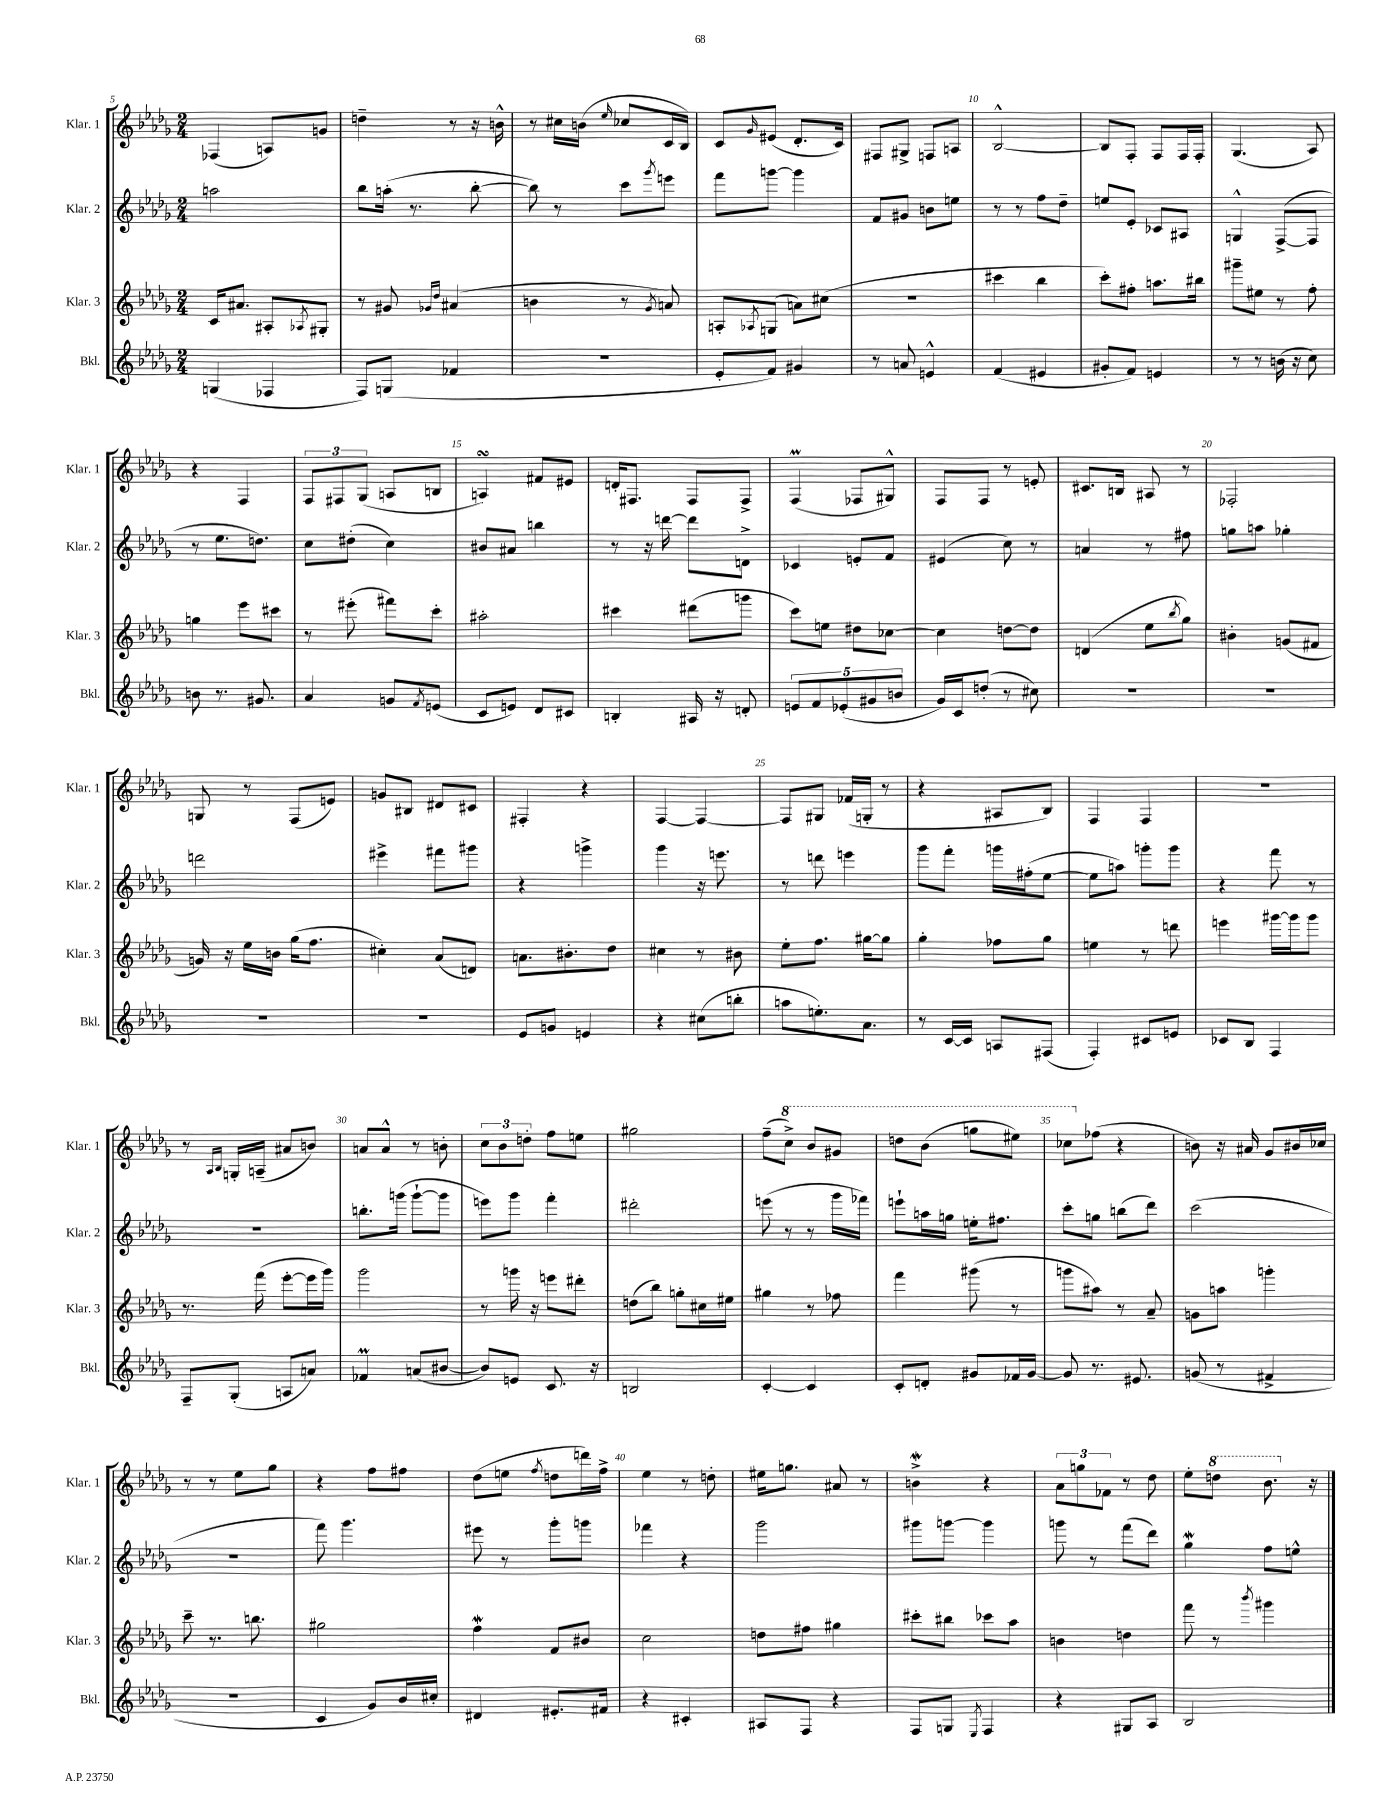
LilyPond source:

<<
\new StaffGroup <<
\new Staff = "s0" \with { instrumentName = "Klar. 1" shortInstrumentName = "Klar. 1" } {
    \clef treble \key des \major \numericTimeSignature \time 2/4
    fes4( a8) g'8 |
    d''4-- r8 r16 b'16-^ |
    r8 cis''16 b'16( \grace { ees''16 } ces''8 c'16 bes16) |
    c'8 \grace { ges'16 } eis'8( des'8.-. c'16) |
    fis8 gis8-> f8 a8 |
    bes2~-^ |
    bes8 f8-. f8 f16 f16-. |
    ges4.( aes8) |
    r4 f4 |
    \tuplet 3/2 { f8 fis8 ges8( } a8 b8 |
    a4\turn) fis'8 eis'8 |
    d'16-. fis8. fis8 fis8-> |
    f4\prall( fes8 gis8-^) |
    f8 f8 r8 e'8-. |
    cis'8. b16 ais8 r8 |
    fes2-. |
    g8 r8 f8( e'8) |
    g'8 bis8 dis'8 cis'8 |
    fis4-. r4 |
    f4~ f4~ |
    f8 gis8 fes'16( g16-. r8 |
    r4 ais8 bes8) |
    f4 f4 |
    R2 |
    r8 \grace { aes16 bes16 } g16-. a16--( ais'8 b'8) |
    a'8 a'8-^ r8 b'8-. |
    \tuplet 3/2 { c''8 bes'8 d''8-. } f''8 e''8 |
    gis''2 |
    f''8--( \ottava #1 c'''8->) bes''8 gis''8 |
    d'''8 bes''8( g'''8 eis'''8) |
    ces'''8 \ottava #0 fes''8( r4 |
    b'8) r16 ais'16 ges'8 bis'16 ces''16 |
    r8 r8 ees''8 ges''8 |
    r4 f''8 fis''8 |
    des''8( e''8 \acciaccatura { f''8 } d''8 d'''16) f''16-> |
    ees''4 r8 d''8-. |
    eis''16 g''8. ais'8 r8 |
    b'4->\mordent r4 |
    \tuplet 3/2 { aes'8 g''8 fes'8 } r8 des''8 |
    ees''8-. \ottava #1 d'''8 bes''8. \ottava #0 r16 \bar "|." |
}
\new Staff = "s1" \with { instrumentName = "Klar. 2" shortInstrumentName = "Klar. 2" } {
    \clef treble \key des \major \numericTimeSignature \time 2/4
    a''2 |
    bes''8 a''16-.( r8. bes''8~-. |
    bes''8) r8 c'''8 \acciaccatura { ges'''8 } e'''8 |
    f'''8 g'''8~ g'''4 |
    f'8 gis'8 b'8 e''8 |
    r8 r8 f''8 des''8-- |
    e''8 ees'8-. ces'8 ais8 |
    g4-^ f8~->( f8 |
    r8 ees''8. d''8.) |
    c''8 dis''8-.( c''4) |
    bis'8 ais'8 b''4 |
    r8 r16 d'''16~ d'''8 d'8-> |
    ces'4 e'8-. f'8 |
    eis'4( c''8) r8 |
    a'4 r8 fis''8 |
    g''8 a''8 ges''4-. |
    d'''2 |
    eis'''4-> fis'''8 gis'''8 |
    r4 g'''4-> |
    ges'''4 r16 e'''8. |
    r8 d'''8 e'''4 |
    ges'''8 f'''8-. g'''16 fis''16-.( ees''8~ |
    ees''8 a''8) g'''8-. g'''8 |
    r4 f'''8 r8 |
    R2 |
    b''8.-. g'''16( g'''8~-! g'''8 |
    e'''8) ges'''8 f'''4-. |
    dis'''2-. |
    e'''8( r8 r8 ges'''16 fes'''16) |
    e'''8-! a''16 g''16 e''16-. fis''8. |
    c'''8-. g''8 b''8( des'''8) |
    c'''2( |
    R2 |
    f'''8) ges'''4. |
    eis'''8 r8 ges'''8-. g'''8 |
    fes'''4 r4 |
    ges'''2 |
    gis'''8 g'''8~ g'''4 |
    g'''8 r8 f'''8( des'''8) |
    ges''4\mordent f''8 e''8-^ \bar "|." |
}
\new Staff = "s2" \with { instrumentName = "Klar. 3" shortInstrumentName = "Klar. 3" } {
    \clef treble \key des \major \numericTimeSignature \time 2/4
    c'16 ais'8. ais8-. \acciaccatura { aes8 } gis8-. |
    r8 gis'8 \grace { ges'16 des''16 } ais'4( |
    b'4 r8 \acciaccatura { ges'8 } a'8) |
    a8-. \acciaccatura { aes8 } g8( a'8) cis''8( |
    r2 |
    cis'''4 bes''4 |
    c'''8-.) fis''8-. a''8. bis''16 |
    gis'''8-- eis''8 r8 f''8-. |
    g''4 ees'''8 cis'''8 |
    r8 eis'''8-.( fis'''8) c'''8-. |
    ais''2-. |
    cis'''4 dis'''8( g'''8 |
    c'''8) e''8 dis''8 ces''8~ |
    ces''4 d''8~ d''8 |
    d'4( ees''8 \acciaccatura { bes''8 } ges''8) |
    bis'4-. g'8( fis'8 |
    g'16) r16 ees''16 b'16 ges''16( f''8. |
    cis''4-.) aes'8( d'8) |
    a'8. bis'8.-. des''8 |
    cis''4 r8 bis'8 |
    ees''8-. f''8. gis''16~ gis''8 |
    ges''4-. fes''8 ges''8 |
    e''4 r8 d'''8 |
    e'''4 gis'''16~ gis'''16 gis'''8 |
    r8. f'''16( ees'''8~-. ees'''16 ges'''16) |
    ges'''2 |
    r8 g'''16 r16 e'''8 dis'''8-. |
    d''8( bes''8) g''8-. cis''16 eis''16 |
    gis''4 r8 fes''8 |
    f'''4 gis'''8( r8 |
    g'''8 ais''8) r8 aes'8-- |
    g'8 a''8 g'''4-. |
    c'''8-- r8. b''8. |
    gis''2 |
    f''4\mordent f'8 bis'8 |
    c''2 |
    d''8 fis''8 gis''4 |
    cis'''8-. bis''8 ces'''8 aes''8 |
    b'4 d''4 |
    f'''8 r8 \acciaccatura { bes'''8 } gis'''4 \bar "|." |
}
\new Staff = "s3" \with { instrumentName = "Bkl." shortInstrumentName = "Bkl." } {
    \clef treble \key des \major \numericTimeSignature \time 2/4
    g4( fes4 |
    f8) g8( fes'4 |
    R2 |
    ees'8-. f'8) gis'4 |
    r8 a'8 e'4-^ |
    f'4( eis'4 |
    gis'8-. f'8) e'4 |
    r8 r8 b'16( r16 c''8) |
    b'8 r8. gis'8. |
    aes'4 g'8 \acciaccatura { f'8 } e'8( |
    c'8 e'8) des'8 cis'8 |
    b4-. ais16 r16 d'8-. |
    \tuplet 5/4 { e'8 f'8 ees'8-.( gis'8 b'8 } |
    ges'16) c'16 d''8-.( r8 cis''8) |
    R2 |
    R2 |
    R2 |
    R2 |
    ees'8 g'8 e'4 |
    r4 cis''8( b''8-. |
    a''8 e''8.-.) aes'8. |
    r8 c'16~ c'16 a8 fis8( |
    f4-.) cis'8 e'8 |
    ces'8 bes8 f4 |
    f8-- ges8-.( a8 a'8) |
    fes'4\prall a'8( bis'8~ |
    bis'8) e'8 c'8. r16 |
    b2 |
    c'4~-. c'4 |
    c'8-. d'8-. gis'8 fes'16 gis'16~ |
    gis'8 r8. eis'8. |
    g'8( r8 fis'4-> |
    R2 |
    c'4 ges'8) bes'16 cis''16-. |
    dis'4 eis'8.-. fis'16 |
    r4 cis'4-. |
    ais8 f8 r4 |
    f8 g8 \acciaccatura { ees8 } f4 |
    r4 gis8 aes8 |
    bes2 \bar "|." |
}
>>
>>
\layout { \context { \Score currentBarNumber = #5 \override BarNumber.break-visibility = ##(#f #t #t) barNumberVisibility = #(every-nth-bar-number-visible 5) } }
